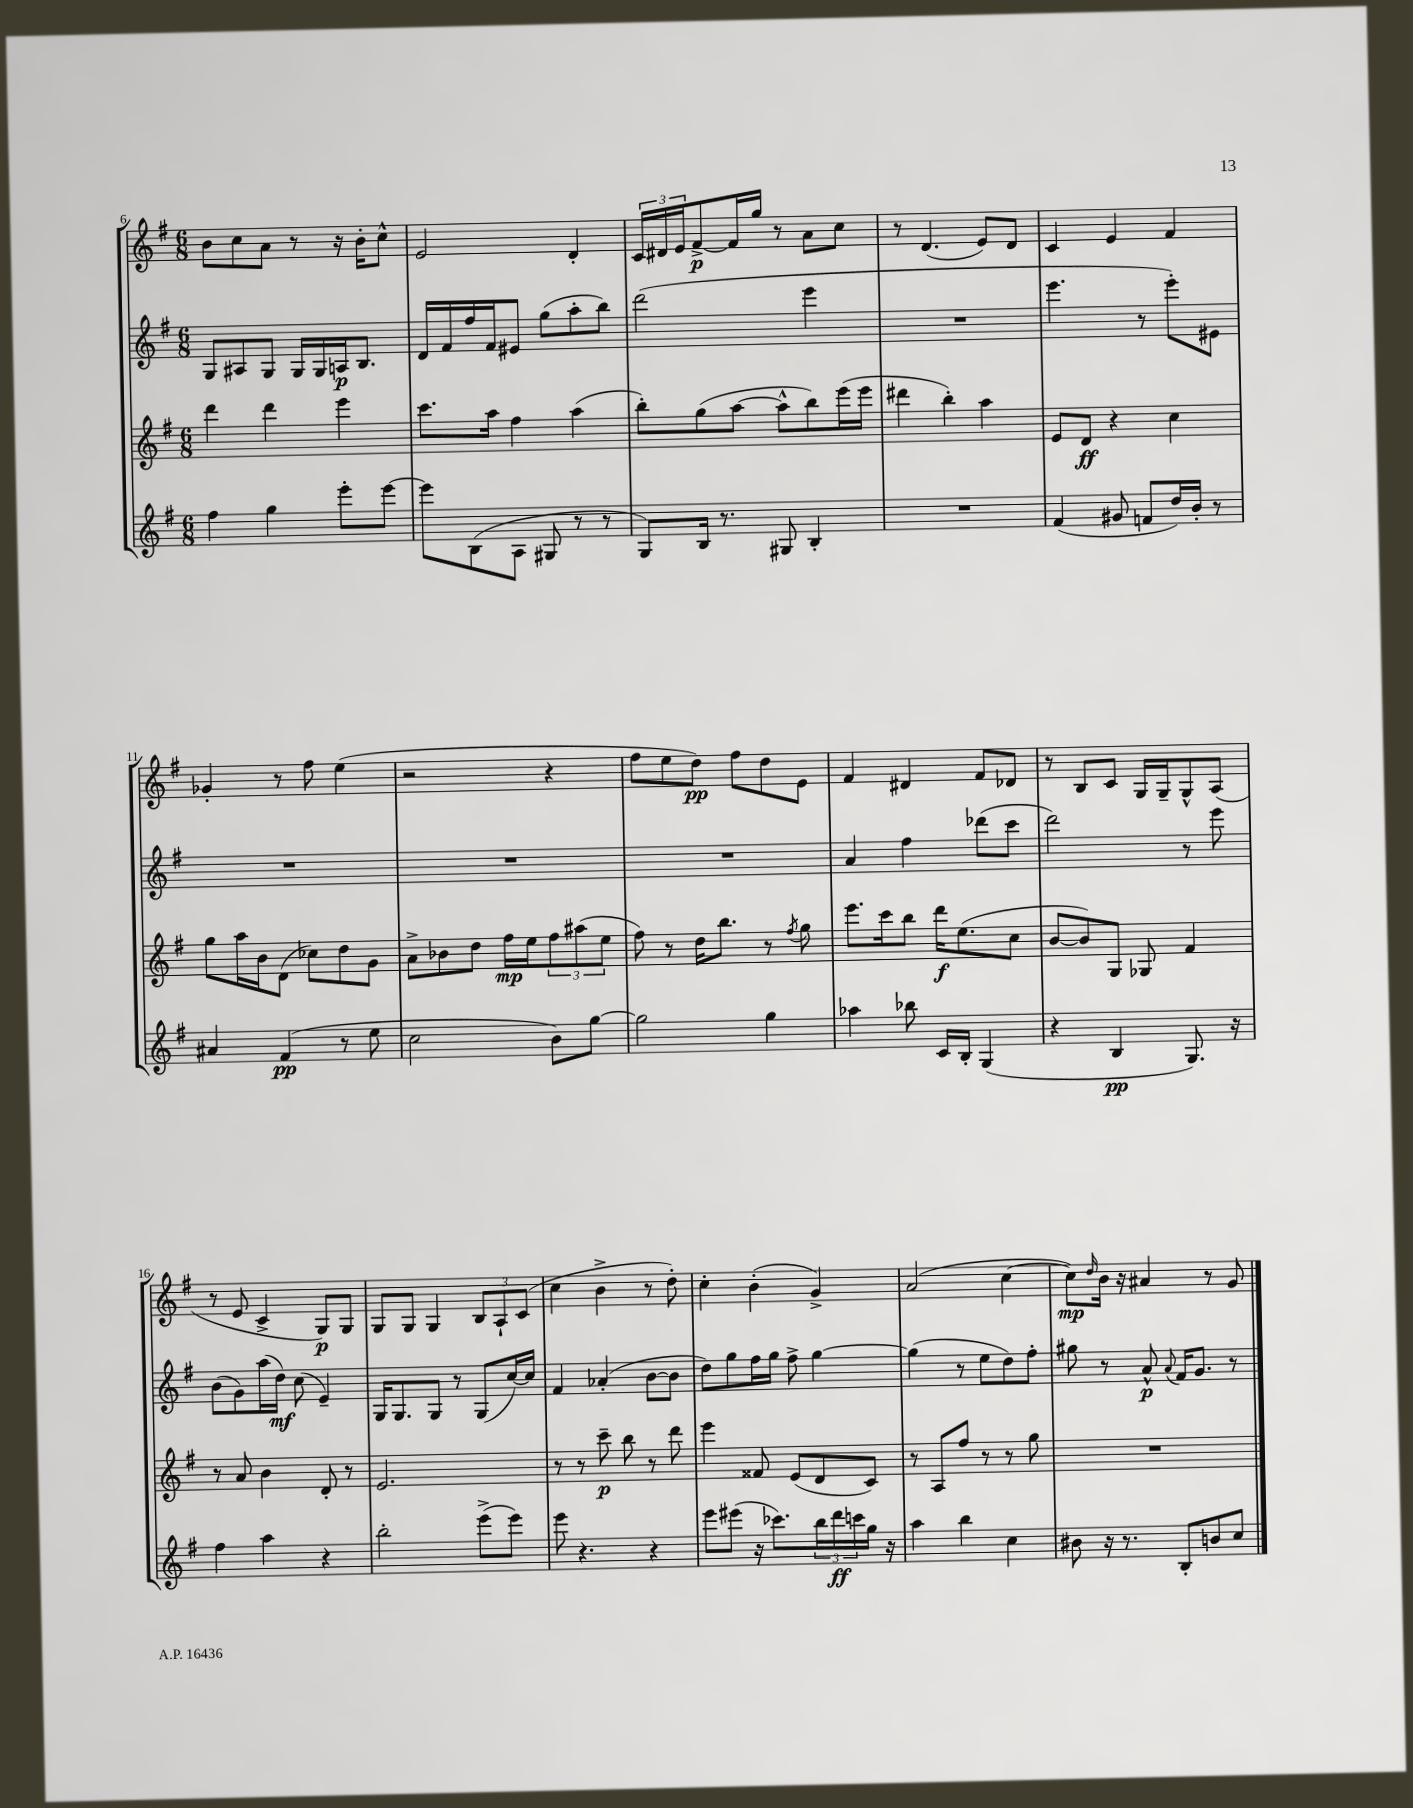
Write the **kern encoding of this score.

**kern	**kern	**kern	**kern
*staff4	*staff3	*staff2	*staff1
*clefG2	*clefG2	*clefG2	*clefG2
*k[f#]	*k[f#]	*k[f#]	*k[f#]
*M6/8	*M6/8	*M6/8	*M6/8
4ff#\	4ddd\	8G/L	8b\L
.	.	8A#/	8cc\
4gg\	4ddd\	8G/J	8a\J
.	.	16G/LL	8r
.	.	16G/	.
8eee'\L	4eee\	16A/J	16r
.	.	8.B/J	16b'\LK
[8eee\J	.	.	8cc^^\J
=	=	=	=
8eee\]L	8.ccc\L	16d/LL	2e/
.	.	16f#/	.
(8B\	.	16ff#/	.
.	16aa\Jk	16f#/J	.
8A\J	4ff#\	8e#/J	.
8G#/	.	(8gg\L	.
8r	(4aa\	8aa'\	4d'/
8r	.	8bb\J)	.
=	=	=	=
8G/L)	8bb'\L)	(2ddd\	24c/LL
.	.	.	24d#/
.	.	.	24e/J
16B/Jk	(8gg\	.	[8f#^/
8.r	.	.	.
.	[8aa\J	.	16f#/]L
.	.	.	16gg/JJ
8G#/	8aa^^\]L	.	8r
4B'/	8bb\)	4eee\	8a\L
.	(16eee\L	.	8cc\J
.	16eee\JJ	.	.
=	=	=	=
2.r	4ddd#\	2.r	8r
.	.	.	(4.d/
.	4bb'\)	.	.
.	4aa\	.	8e/L)
.	.	.	8d/J
=	=	=	=
(4f#/	8e/L	4.eee\	4c/
.	8d/J	.	.
8g#/	4r	.	4e/
8f/L	.	8r	.
16dd/L)	4cc\	8eee'\L)	4f#/
16b'/JJ	.	.	.
8r	.	8e#\J	.
=	=	=	=
4a#/	8gg\L	2.r	4g-'/
.	16aa\L	.	.
.	16b\J	.	.
(4f#/	(8d\J	.	8r
.	8cc-\L)	.	8ff#\
8r	8dd\	.	(4ee\
8ee\	8g\J	.	.
=	=	=	=
2cc\	8a^\L	2.r	2r
.	8b-\	.	.
.	8dd\J	.	.
.	16ff#\LL	.	.
.	16ee\J	.	.
8b\L)	12ff#\	.	4r
.	(12aa#\	.	.
[8gg\J	.	.	.
.	12ee\J	.	.
=	=	=	=
2gg\]	8ff#\)	2.r	8ff#\L
.	8r	.	8ee\
.	16dd\LK	.	8dd\J)
.	8.bb\J	.	.
.	.	.	8ff#\L
4gg\	8r	.	8dd\
.	8qff#/	.	.
.	8gg\	.	8e\J
=	=	=	=
4aa-\	8.eee\L	4a/	4f#/
.	16ccc\k	.	.
8bb-\	8bb\J	4ff#\	4d#/
16c/LL	16ddd\LK	.	.
16B'/JJ	(8.ee\	.	.
(4G/	.	(8ddd-\L	8f#/L
.	8cc\J	8ccc\J	8d-/J
=	=	=	=
4r	[8b/L	2ddd\)	8r
.	8b/])	.	8B/L
4B/	8G/J	.	8c/J
.	8G-/	.	16G/LL
.	.	.	16G~/J
8.G/)	4f#/	8r	8G^^/
.	.	8eee\	(8A/J
16r	.	.	.
=	=	=	=
4ff#\	8r	(8b\L	8r
.	8a/	8g\)	8e/
4aa\	4b\	(16aa\L	4c^/
.	.	16dd\JJ)	.
.	.	(8cc\	.
4r	8d'/	4e~/)	8G/L)
.	8r	.	8G/J
=	=	=	=
2bb'\	2.e/	16G/LK	8G/L
.	.	8.G/	.
.	.	.	8G/J
.	.	8G/J	4G/
.	.	8r	.
(8eee^\L	.	(8G/L	12B/L
.	.	.	12A`/
8eee\J)	.	[16cc/L)	.
.	.	.	(12c/J
.	.	16cc/]JJ	.
=	=	=	=
8eee\	8r	4f#/	4cc\
4.r	8r	.	.
.	8ccc~\	(4a-'/	4b^\
.	8bb\	.	.
4r	8r	[8b\L	8r
.	8ddd\	8b\]J	8dd'\)
=	=	=	=
8eee\L	4eee\	8dd\L)	4cc'\
(8eee#\J	.	8gg\	.
16r	8f##/	16ff#\L	(4b'\
8.ccc-\L)	.	16gg\JJ	.
.	(8e/L	8ff#^\	.
24bb\L	8d/	[4gg\	4g^/)
24ddd\	.	.	.
24ccc\	.	.	.
16gg\JJ	8c/J)	.	.
16r	.	.	.
=	=	=	=
4aa\	8r	(4gg\]	(2a/
.	8A/L	.	.
4bb\	8ff#/J	8r	.
.	8r	8ee\L	.
4cc\	8r	8dd\)	[4cc\
.	8gg\	8ff#'\J	.
=	=	=	=
8b#\	2.r	8gg#\	8cc\]L)
.	.	.	16qqdd/
16r	.	8r	16b\Jk
8.r	.	.	16r
.	.	8a^^/	4a#/
.	.	8qqa/	.
8B'/L	.	16f#/LK	.
.	.	8.g/J	.
8b/	.	.	8r
8cc/J	.	8r	8g/
==	==	==	==
*-	*-	*-	*-
